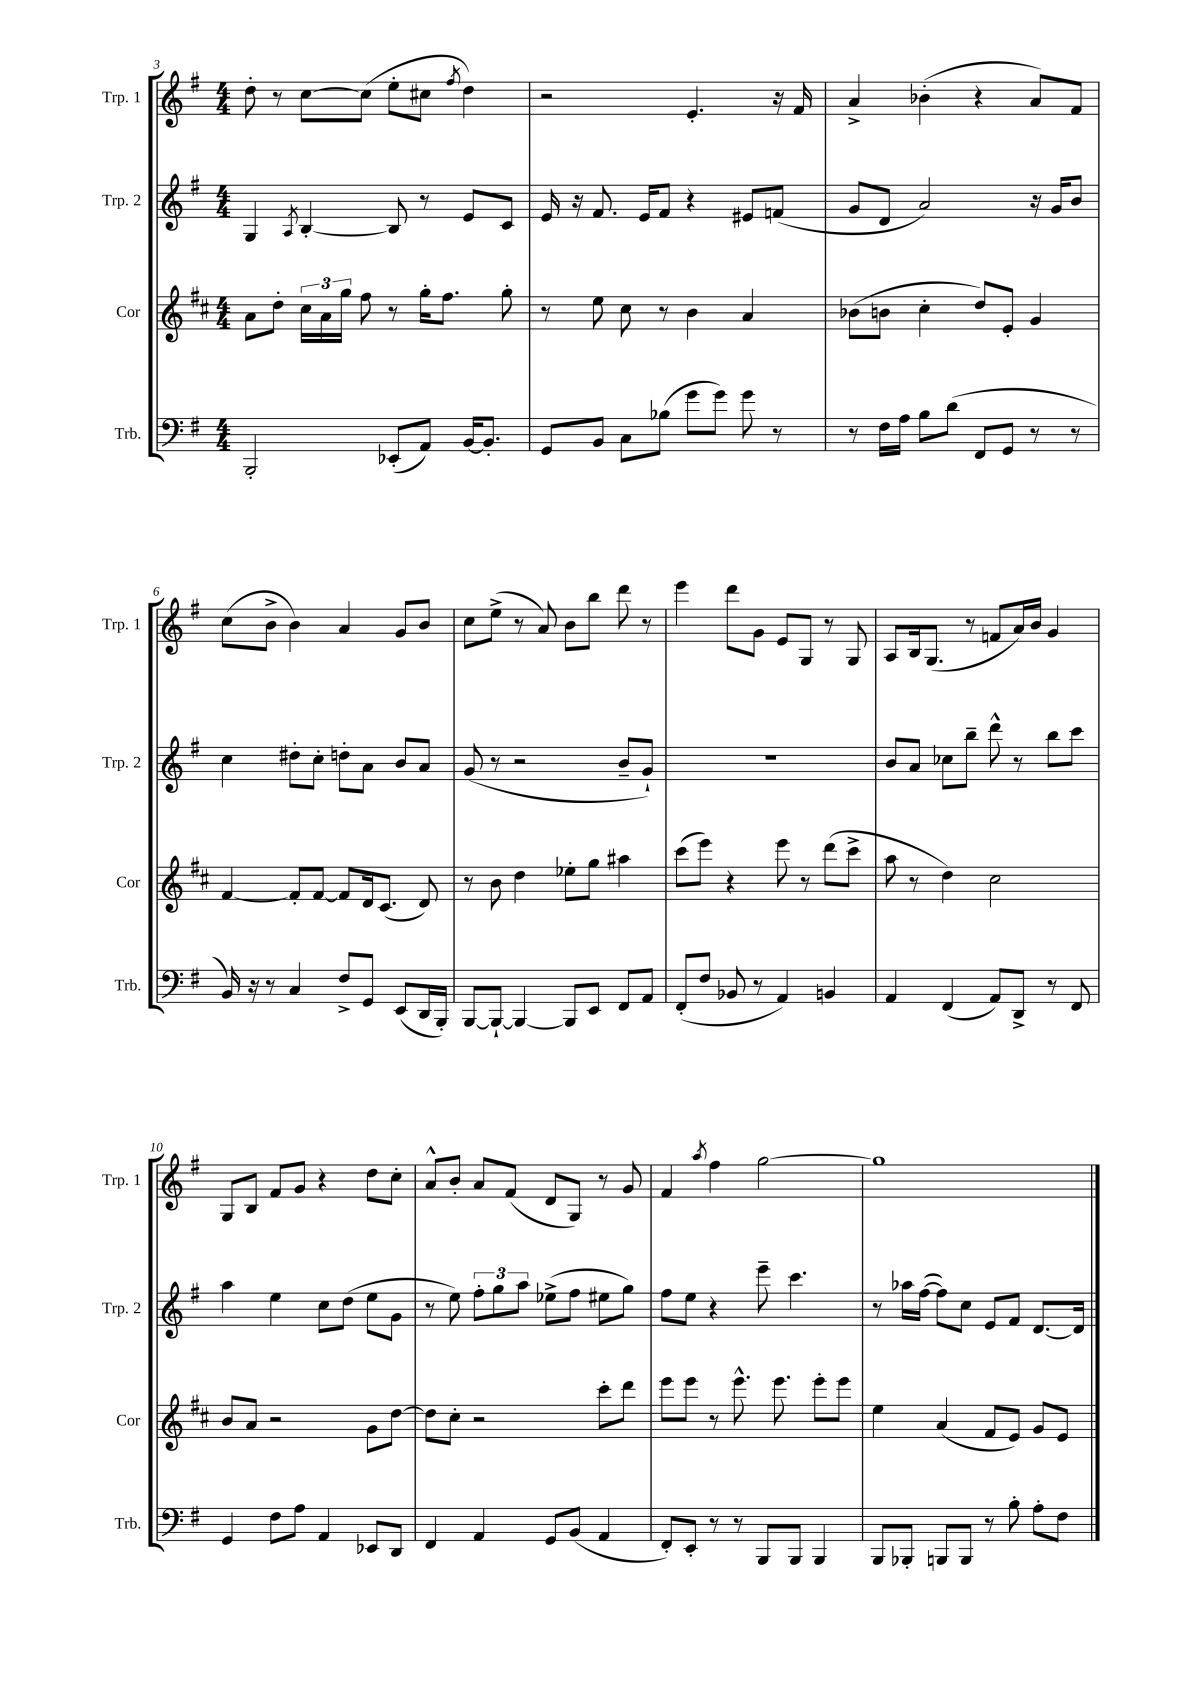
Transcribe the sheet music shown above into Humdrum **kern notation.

**kern	**kern	**kern	**kern
*part4	*part3	*part2	*part1
*staff4	*staff3	*staff2	*staff1
*I"Trb.	*I"Cor	*I"Trp. 2	*I"Trp. 1
*I'Trb.	*I'Cor	*I'Trp. 2	*I'Trp. 1
*clefF4	*clefG2	*clefG2	*clefG2
*k[f#]	*k[f#c#]	*k[f#]	*k[f#]
*M4/4	*M4/4	*M4/4	*M4/4
=3	=3	=3	=3
2BBB'/	8a\L	4G/	8dd'\
.	8dd'\J	.	8r
.	.	8qA/	.
.	24cc#\LL	[4B'/	[8cc\L
.	24a\	.	.
.	24gg\JJ	.	.
.	8ff#\	.	(8cc\J]
(8EE-X'/L	8r	8B/]	8ee'\L
8AA/J)	16gg'\KL	8r	8cc#X\J
.	8.ff#\J	.	.
.	.	.	8qff#/
[16BB/KL	.	8e/L	4dd\)
8.BB'/J]	.	.	.
.	8gg'\	8c/J	.
=4	=4	=4	=4
8GG/L	8r	16e/	2r
.	.	16r	.
8BB/J	8ee\	8.f#/	.
8C\L	8cc#\	.	.
.	.	16e/KL	.
(8B-X\J	8r	8f#/J	.
8g\L	4b\	4r	4.e'/
8g\J)	.	.	.
8g\	4a/	8e#X/L	.
8r	.	(8fn/J	16r
.	.	.	16f#/
=5	=5	=5	=5
8r	(8b-X\L	8g/L	4a^/
16F#\LL	8bn\J	8d/J	.
16A\JJ	.	.	.
8B\L	4cc#'\	2a/)	(4b-X'\
(8d\J	.	.	.
8FF#/L	8dd/L)	.	4r
8GG/J	8e'/J	.	.
8r	4g/	16r	8a/L)
.	.	16g/KL	.
8r	.	8b/J	8f#/J
!!LO:LB:g=z
=6	=6	=6	=6
16BB/)	[4f#/	4cc\	(8cc\L
16r	.	.	.
8r	.	.	8b^\J
4C/	8f#'/L]	8dd#X'\L	4b\)
.	[8f#/J	8cc'\J	.
8F#^/L	8f#/L]	8ddn'\L	4a/
8GG/J	16d/k	8a\J	.
.	(8.c#/J	.	.
(8EE/L	.	8b/L	8g/L
16DD/L	8d/)	8a/J	8b/J
16BBB'/JJ)	.	.	.
=7	=7	=7	=7
[8BBB/L	8r	(8g/	8cc\L
8BBB`/J_	8b\	8r	(8ee^\J
4BBB/_	4dd\	2r	8r
.	.	.	8a/)
8BBB/L]	8ee-X'\L	.	8b\L
8EE/J	8gg\J	.	8bb\J
8FF#/L	4aa#X\	8b~/L	8ddd\
8AA/J	.	8g`/J)	8r
=8	=8	=8	=8
(8FF#'/L	(8ccc#\L	1r	4eee\
8F#/J	8eee\J)	.	.
8BB-X/	4r	.	8ddd\L
8r	.	.	8g\J
4AA/)	8eee\	.	8e/L
.	8r	.	8G/J
4BBn/	(8ddd\L	.	8r
.	8ccc#^\J	.	8G/
=9	=9	=9	=9
4AA/	8aa\	8b/L	8A/L
.	8r	8a/J	16B/k
.	.	.	(8.G/J
(4FF#/	4dd\)	8cc-X\L	.
.	.	8bb~\J	8r
8AA/L)	2cc#\	8ddd^^\	8fn/L
8DD^/J	.	8r	16a/L)
.	.	.	16b/JJ
8r	.	8bb\L	4g/
8FF#/	.	8ccc\J	.
!!LO:LB:g=z
=10	=10	=10	=10
4GG/	8b/L	4aa\	8G/L
.	8a/J	.	8B/J
8F#\L	2r	4ee\	8f#/L
8A\J	.	.	8g/J
4AA/	.	8cc\L	4r
.	.	(8dd\J	.
8EE-X/L	8g\L	8ee\L	8dd\L
8DD/J	[8dd\J	8g\J	8cc'\J
=11	=11	=11	=11
4FF#/	8dd\L]	8r	8a^^/L
.	8cc#'\J	8ee\)	8b'/J
4AA/	2r	12ff#'\L	8a/L
.	.	12gg\	.
.	.	.	(8f#/J
.	.	12aa\J	.
8GG/L	.	(8ee-X^\L	8d/L
(8BB/J	.	8ff#\J	8G/J)
4AA/	8ccc#'\L	8ee#X\L	8r
.	8ddd\J	8gg\J)	8g/
=12	=12	=12	=12
8FF#'/L)	8eee\L	8ff#\L	4f#/
8EE'/J	8eee\J	8ee\J	.
.	.	.	8qaa/
8r	8r	4r	4ff#\
8r	8.eee^^\	.	.
8BBB/L	.	8eee~\	[2gg\
.	8.eee\	.	.
8BBB/J	.	4.ccc\	.
4BBB/	8eee'\L	.	.
.	8eee\J	.	.
=13	=13	=13	=13
8BBB/L	4ee\	8r	1gg]
8BBB-X'/J	.	16aa-X\LL	.
.	.	([16ff#\JJ	.
8BBBn/L	(4a/	8ff#\L])	.
8BBB/J	.	8cc\J	.
8r	8f#/L	8e/L	.
8B'\	8e/J)	8f#/J	.
8A'\L	8g/L	[8.d/L	.
8F#\J	8e/J	.	.
.	.	16d/Jk]	.
==	==	==	==
*-	*-	*-	*-
